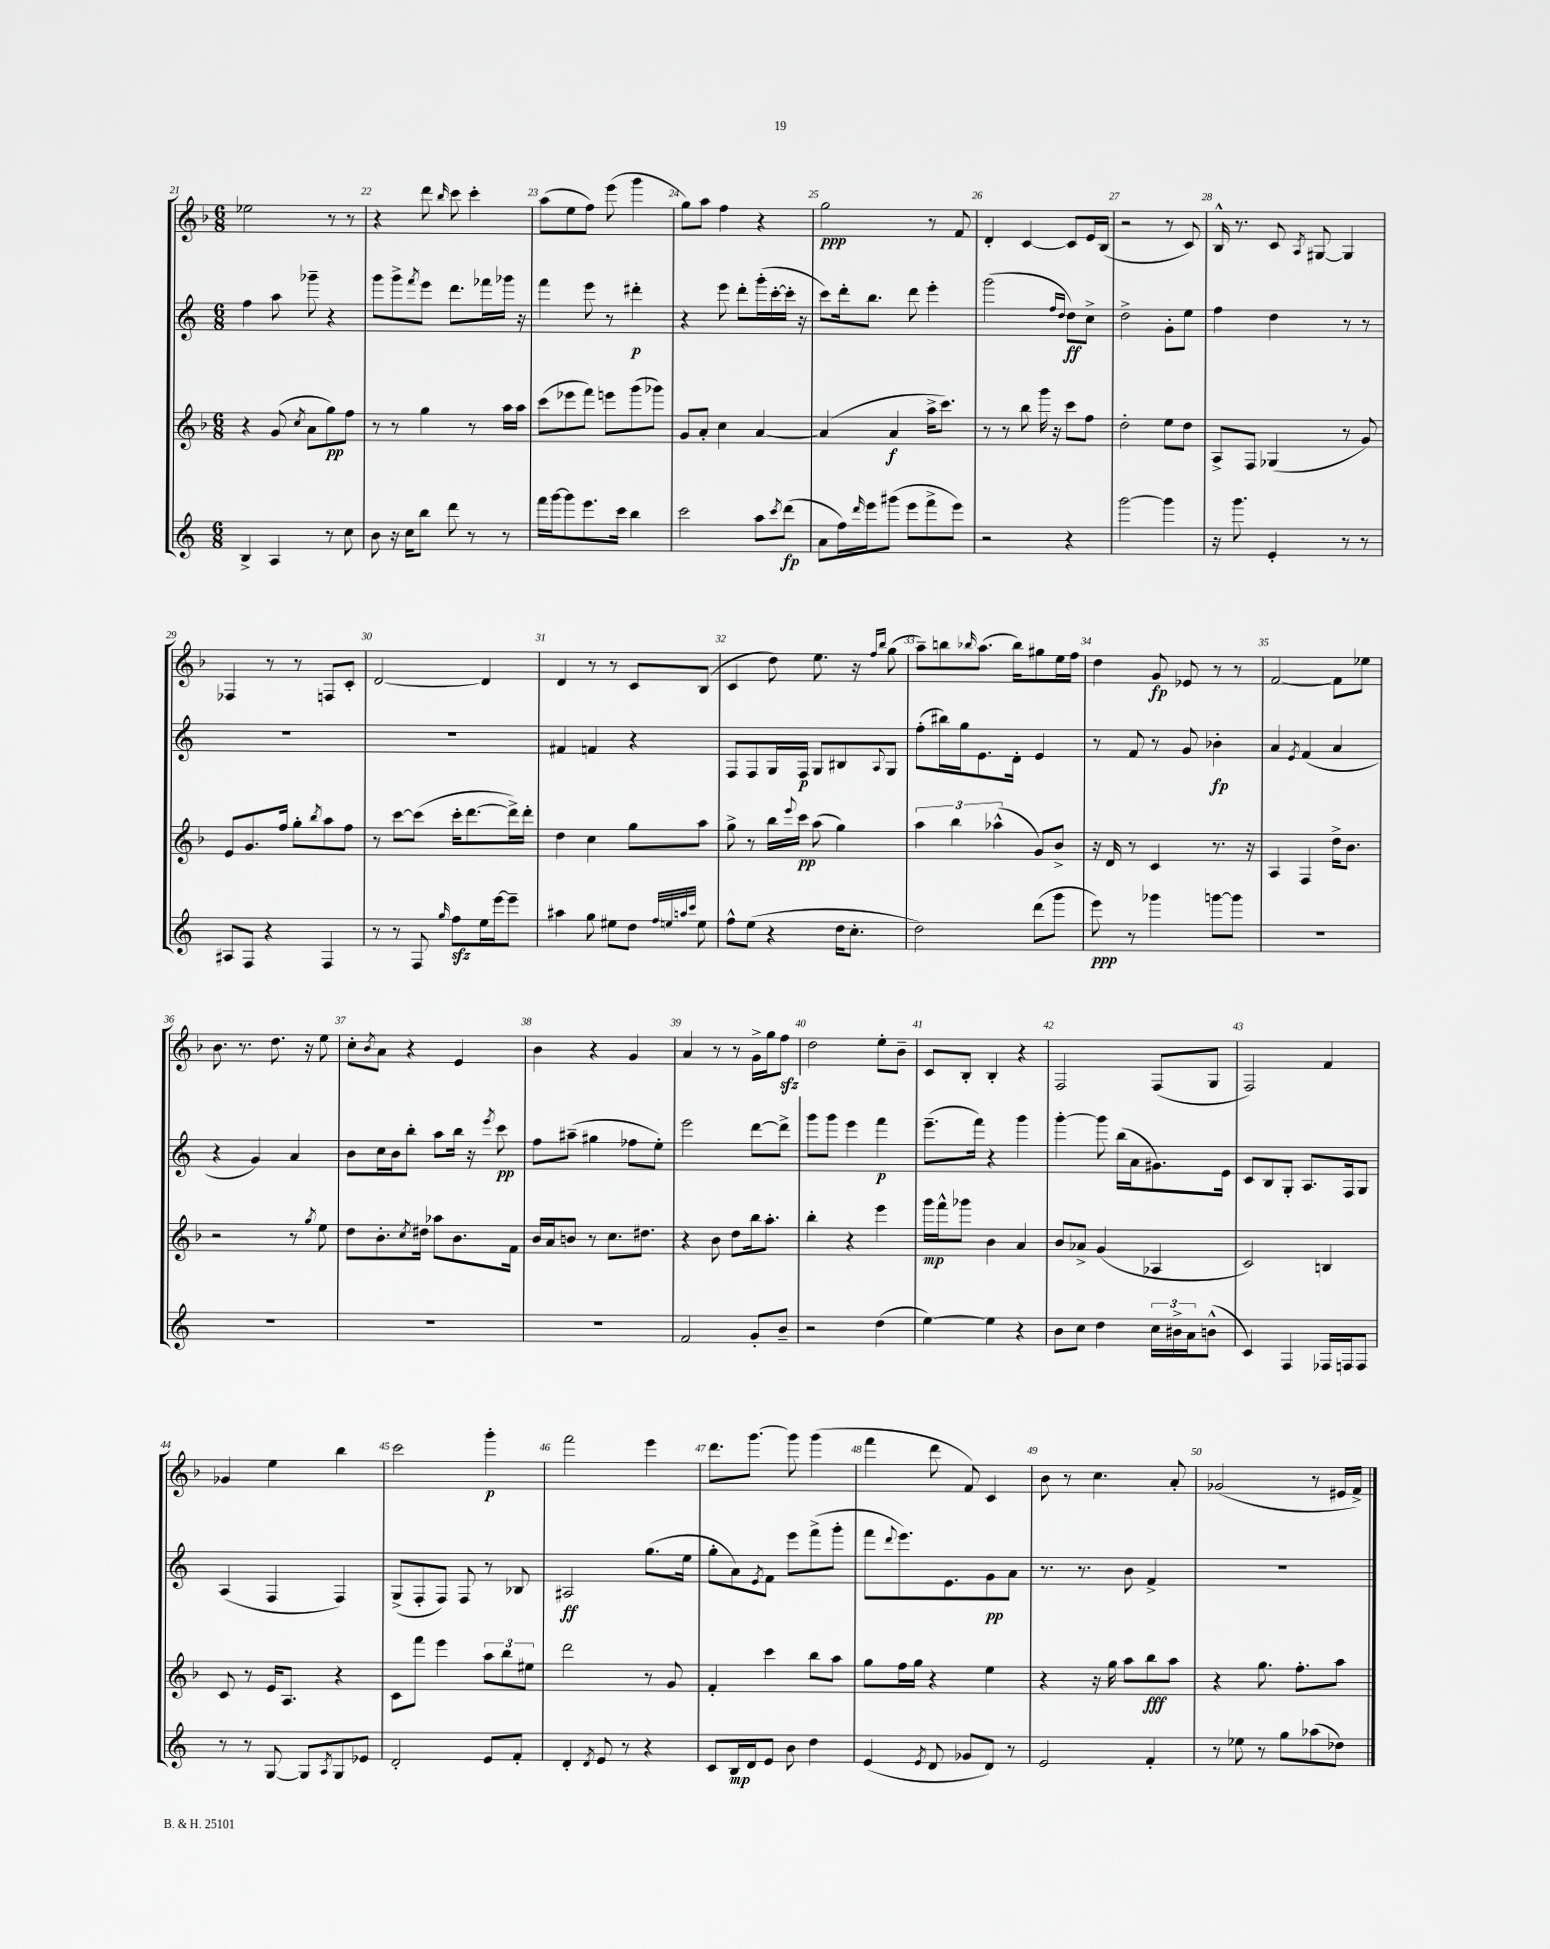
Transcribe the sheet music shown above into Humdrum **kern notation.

**kern	**dynam	**kern	**dynam	**kern	**dynam	**kern	**dynam
*part4	*part4	*part3	*part3	*part2	*part2	*part1	*part1
*staff4	*staff4	*staff3	*staff3	*staff2	*staff2	*staff1	*staff1
*clefG2	*	*clefG2	*	*clefG2	*	*clefG2	*
*k[]	*	*k[b-]	*	*k[]	*	*k[b-]	*
*M6/8	*	*M6/8	*	*M6/8	*	*M6/8	*
=21	=21	=21	=21	=21	=21	=21	=21
4B^/	.	4r	.	4ff\	.	2ee-X\	.
4A/	.	(8g/	.	8aa\	.	.	.
.	.	8qcc/	.	.	.	.	.
.	.	8a\L	.	8ggg-X~\	.	.	.
8r	.	8gg\)	pp	4r	.	8r	.
8cc\	.	8ff\J	.	.	.	8r	.
=22	=22	=22	=22	=22	=22	=22	=22
8b\	.	8r	.	8ggg\L	.	4r	.
16r	.	8r	.	8ggg^\	.	.	.
16cc\KL	.	.	.	.	.	.	.
.	.	.	.	8qfff/	.	.	.
8bb\J	.	4gg\	.	8eee\J	.	8ddd\	.
.	.	.	.	.	.	16qqbb-/	.
8ddd\	.	.	.	8.ddd\L	.	8ccc\	.
8r	.	8r	.	.	.	4ccc'\	.
.	.	.	.	16fff-X\L	.	.	.
8r	.	16aa\LL	.	16ggg-X\JJ	.	.	.
.	.	16aa\JJ	.	16r	.	.	.
=23	=23	=23	=23	=23	=23	=23	=23
16fff\LL	.	(8ccc\L	.	4fff\	.	(8aa\L	.
[16ggg\J	.	.	.	.	.	.	.
8ggg\]	.	8eee-X\	.	.	.	8ee\	.
8.eee\	.	8fff\J)	.	8eee\	.	8ff\J)	.
.	.	8eeen\L	.	8r	.	(8eee\	.
16ccc\Jk	.	.	.	.	.	.	.
4bb\	.	(8ggg\	.	4ddd#X'\	p	4ggg\	.
.	.	8ggg-X\J)	.	.	.	.	.
=24	=24	=24	=24	=24	=24	=24	=24
2ccc\	.	8g/L	.	4r	.	8gg\L)	.
.	.	8a'/J	.	.	.	8aa\J	.
.	.	4cc\	.	8eee\	.	4ff\	.
.	.	.	.	8ddd'\L	.	.	.
8aa\L	.	[4a/	.	(16ggg'\L	.	4r	.
.	.	.	.	[16ccc'\	.	.	.
8qccc/	.	.	.	.	.	.	.
(8ddd\J	fp	.	.	16ccc'\JJ]	.	.	.
.	.	.	.	16r	.	.	.
=25	=25	=25	=25	=25	=25	=25	=25
8a\L	.	(4a/]	.	8ccc\L)	.	2gg\	ppp
16ff\L)	.	.	.	16ddd'\k	.	.	.
16qqddd/	.	.	.	.	.	.	.
16eee\J	.	.	.	8.bb\J	.	.	.
(8ggg#X\J	.	4a/	f	.	.	.	.
8eee\L	.	.	.	8ddd\	.	.	.
8fff^\	.	16aa^\KL	.	4eee'\	.	8r	.
.	.	8.ccc\J)	.	.	.	.	.
8eee\J)	.	.	.	.	.	8f/	.
=26	=26	=26	=26	=26	=26	=26	=26
2r	.	8r	.	(2ggg\	.	4d'/	.
.	.	8r	.	.	.	.	.
.	.	8bb-\	.	.	.	[4c/	.
.	.	16ggg\	.	.	.	.	.
.	.	16r	.	.	.	.	.
.	.	.	.	16qqff/LL	.	.	.
.	.	.	.	16qqdd/JJ	.	.	.
4r	.	8ccc\L	.	8dd\L)	ff	8c/L]	.
.	.	8ff\J	.	8cc^\J	.	16e/L	.
.	.	.	.	.	.	(16B-/JJ	.
=27	=27	=27	=27	=27	=27	=27	=27
[2ggg\	.	2dd'\	.	2dd^\	.	2r	.
4ggg\]	.	8ee\L	.	8g'\L	.	8r	.
.	.	8dd\J	.	8ee\J	.	8c/)	.
=28	=28	=28	=28	=28	=28	=28	=28
16r	.	8A^/L	.	4ff\	.	16B-^^/	.
8.ggg\	.	.	.	.	.	8.r	.
.	.	8F/J	.	.	.	.	.
4e'/	.	(4G-X/	.	4dd\	.	8c/	.
.	.	.	.	.	.	8qA/	.
.	.	.	.	.	.	[8G#X/	.
8r	.	8r	.	8r	.	4G#/]	.
8r	.	8g/)	.	8r	.	.	.
!!LO:LB:g=z
=29	=29	=29	=29	=29	=29	=29	=29
8A#X/L	.	8e/L	.	2.r	.	4F-X/	.
8F/J	.	8.g/	.	.	.	.	.
4r	.	.	.	.	.	8r	.
.	.	16ff/Jk	.	.	.	.	.
.	.	8gg'\L	.	.	.	8r	.
.	.	8qbb-/	.	.	.	.	.
4F/	.	8aa\	.	.	.	8Fn/L	.
.	.	8ff\J	.	.	.	8c'/J	.
=30	=30	=30	=30	=30	=30	=30	=30
8r	.	8r	.	2.r	.	[2d/	.
8r	.	[8ccc\L	.	.	.	.	.
8F/	.	(8ccc\J]	.	.	.	.	.
16qqgg/	.	.	.	.	.	.	.
8ffzz\L	.	16ccc'\KL	.	.	.	.	.
.	.	[8.ddd\	.	.	.	.	.
16ee\L	.	.	.	.	.	4d/]	.
[16eee\J	.	.	.	.	.	.	.
8eee~\J]	.	16ddd^\L])	.	.	.	.	.
.	.	16ddd'\JJ	.	.	.	.	.
=31	=31	=31	=31	=31	=31	=31	=31
4aa#X\	.	4dd\	.	4f#X/	.	4d/	.
8gg\	.	4cc\	.	4fn/	.	8r	.
8ee#X\L	.	.	.	.	.	8r	.
8dd\J	.	8gg\L	.	4r	.	8c/L	.
32qqff/LLL	.	.	.	.	.	.	.
32qqeen/	.	.	.	.	.	.	.
32qqaan/	.	.	.	.	.	.	.
32qqccc/JJJ	.	.	.	.	.	.	.
8ee\	.	8aa\J	.	.	.	(8B-/J	.
=32	=32	=32	=32	=32	=32	=32	=32
8ff^^\L	.	8gg^\	.	8F/L	.	4c/	.
(8ee\J	.	8r	.	8F/	.	.	.
4r	.	16bb-\LL	.	16G/L	.	8dd\)	.
.	.	8qqeee/	.	.	.	.	.
.	.	16ccc\JJ	pp	16F/JJ	p	.	.
.	.	(8aa\	.	8G/L	.	8.ee\	.
16dd\KL	.	4gg\)	.	8B#X/	.	.	.
8.cc'\J	.	.	.	.	.	16r	.
.	.	.	.	.	.	16qqff/LL	.
.	.	.	.	8qqA/	.	16qqbb-/JJ	.
.	.	.	.	8G/J	.	(8gg\	.
=33	=33	=33	=33	=33	=33	=33	=33
2dd\)	.	6aa\	.	(8ff'\L	.	8aa~\L)	.
.	.	.	.	16bb#X\L)	.	8bbn\	.
.	.	6bb-\	.	.	.	.	.
.	.	.	.	16gg\J	.	.	.
.	.	.	.	.	.	16qqbb-X/	.
.	.	.	.	8.e\	.	(8.aa\J	.
.	.	(6aa-X^^\	.	.	.	.	.
.	.	.	.	16d'\Jk	.	16bb-\KL)	.
(8ddd\L	.	8g/L)	.	4e/	.	8gg#X\	.
8ggg\J	.	8b-^/J	.	.	.	16ee\L	.
.	.	.	.	.	.	16ff\JJ	.
=34	=34	=34	=34	=34	=34	=34	=34
8eee\)	ppp	16r	.	8r	.	4dd\	.
.	.	16d/	.	.	.	.	.
8r	.	8r	.	8f/	.	.	.
4ggg-X\	.	4c/	.	8r	.	8g/	fp
.	.	.	.	8g/	.	8e-X/	.
[8gggn\L	.	8.r	.	4b-X'\	fp	8r	.
8ggg\J]	.	.	.	.	.	8r	.
.	.	16r	.	.	.	.	.
=35	=35	=35	=35	=35	=35	=35	=35
2.r	.	4A/	.	4a/	.	[2f/	.
.	.	.	.	8qe/	.	.	.
.	.	4F/	.	(4f/	.	.	.
.	.	16dd^\KL	.	4a/	.	8f\L]	.
.	.	8.b-\J	.	.	.	.	.
.	.	.	.	.	.	8ee-X\J	.
!!LO:LB:g=z
=36	=36	=36	=36	=36	=36	=36	=36
2.r	.	2r	.	4r	.	8.b-\	.
.	.	.	.	.	.	8.r	.
.	.	.	.	4g/)	.	.	.
.	.	.	.	.	.	8.dd\	.
.	.	8r	.	4a/	.	.	.
.	.	.	.	.	.	16r	.
.	.	8qgg/	.	.	.	.	.
.	.	8ee\	.	.	.	8ee\	.
=37	=37	=37	=37	=37	=37	=37	=37
2.r	.	8dd\L	.	8b\L	.	8cc'\L	.
.	.	.	.	.	.	8qb-/	.
.	.	8.b-'\	.	16cc\L	.	8a\J	.
.	.	.	.	16b\J	.	.	.
.	.	.	.	8bb'\J	.	4r	.
.	.	8qcc/	.	.	.	.	.
.	.	16dd#X\Jk	.	.	.	.	.
.	.	8aa-X\L	.	8aa\L	.	.	.
.	.	8.b-\	.	16bb\Jk	.	4e/	.
.	.	.	.	16r	.	.	.
.	.	.	.	8qeee/	.	.	.
.	.	.	.	8ccc\	pp	.	.
.	.	16f\Jk	.	.	.	.	.
=38	=38	=38	=38	=38	=38	=38	=38
2.r	.	16b-/LL	.	8ff\L	.	4b-\	.
.	.	16a/J	.	.	.	.	.
.	.	8bn/J	.	(8aa#X~\J	.	.	.
.	.	8r	.	4gg#X\	.	4r	.
.	.	8.cc\L	.	.	.	.	.
.	.	.	.	8ff-X\L	.	4g/	.
.	.	8.dd#X\J	.	.	.	.	.
.	.	.	.	8ee'\J)	.	.	.
=39	=39	=39	=39	=39	=39	=39	=39
2f/	.	4r	.	2eee\	.	4a/	.
.	.	8b-\	.	.	.	8r	.
.	.	8dd\L	.	.	.	8r	.
8g'/L	.	16bb-\k	.	[8ddd\L	.	16g^\LL	.
.	.	8.aa'\J	.	.	.	16gg\J	.
8b~/J	.	.	.	8ddd^\J]	.	8ffzz\J	.
=40	=40	=40	=40	=40	=40	=40	=40
2r	.	4bb-'\	.	8ggg\L	.	2dd\	.
.	.	.	.	8ggg\J	.	.	.
.	.	4r	.	4eee\	.	.	.
(4dd\	.	4eee\	.	4fff\	p	8ee'\L	.
.	.	.	.	.	.	8b-~\J	.
=41	=41	=41	=41	=41	=41	=41	=41
[4ee\)	.	16ggg\LL	mp	(8.eee~\L	.	8c/L	.
.	.	16fff^^\J	.	.	.	.	.
.	.	8ggg-X\J	.	.	.	8B-'/J	.
.	.	.	.	16fff\Jk)	.	.	.
4ee\]	.	4b-\	.	4r	.	4B-'/	.
4r	.	4a/	.	4ggg\	.	4r	.
=42	=42	=42	=42	=42	=42	=42	=42
8b\L	.	8b-/L	.	[4ggg'\	.	2F/	.
8cc\J	.	8a-X^/J	.	.	.	.	.
4dd\	.	(4g/	.	8ggg\]	.	.	.
.	.	.	.	(16bb\LL	.	.	.
.	.	.	.	16a\J	.	.	.
24cc\LL	.	4A-X/	.	8.g#X\)	.	(8F/L	.
24b#X^\	.	.	.	.	.	.	.
24a\J	.	.	.	.	.	.	.
(8bn^^\J	.	.	.	.	.	8G/J	.
.	.	.	.	16e\Jk	.	.	.
=43	=43	=43	=43	=43	=43	=43	=43
4c/)	.	2c/)	.	8c/L	.	2F/)	.
.	.	.	.	8B/	.	.	.
4F/	.	.	.	8G'/J	.	.	.
.	.	.	.	8.A/L	.	.	.
16F-X/LL	.	4Bn/	.	.	.	4f/	.
16Fn/J	.	.	.	16F/k	.	.	.
8F/J	.	.	.	8G/J	.	.	.
!!LO:LB:g=z
=44	=44	=44	=44	=44	=44	=44	=44
8r	.	8c/	.	(4A/	.	4g-X/	.
8r	.	8r	.	.	.	.	.
[8G/	.	16e/KL	.	4F/	.	4ee\	.
.	.	8.A/J	.	.	.	.	.
8G/L]	.	.	.	.	.	.	.
8qA/	.	.	.	.	.	.	.
8G/	.	4r	.	4F/)	.	4bb-\	.
8e-X/J	.	.	.	.	.	.	.
=45	=45	=45	=45	=45	=45	=45	=45
2d'/	.	8c\L	.	(8G^/L	.	2ccc\	.
.	.	8fff\J	.	8F'/	.	.	.
.	.	4eee\	.	8F/J)	.	.	.
.	.	.	.	8F/	.	.	.
8e/L	.	12aa\L	.	8r	.	4ggg'\	p
.	.	12bb-\	.	.	.	.	.
8f'/J	.	.	.	8B-X/	.	.	.
.	.	12ee#X\J	.	.	.	.	.
=46	=46	=46	=46	=46	=46	=46	=46
4d'/	.	2ddd\	.	2A#X/	ff	2fff\	.
8qd/	.	.	.	.	.	.	.
8e/	.	.	.	.	.	.	.
8r	.	.	.	.	.	.	.
4r	.	8r	.	(8.gg\L	.	4eee\	.
.	.	8g/	.	.	.	.	.
.	.	.	.	16ee\Jk	.	.	.
=47	=47	=47	=47	=47	=47	=47	=47
8c/L	.	4f'/	.	8gg'\L	.	8.ddd\L	.
16B/L	mp	.	.	8a\)	.	.	.
16d/J	.	.	.	.	.	[8.ggg\J	.
.	.	.	.	8qe/	.	.	.
8e/J	.	4ccc\	.	8f\J	.	.	.
8b\	.	.	.	8eee\L	.	8ggg\]	.
4dd\	.	8bb-\L	.	(8fff^\	.	(4ggg\	.
.	.	8aa\J	.	8ggg'\J	.	.	.
=48	=48	=48	=48	=48	=48	=48	=48
(4e/	.	8gg\L	.	8fff\L	.	4fff\	.
.	.	.	.	8qqddd/	.	.	.
.	.	16ff\L	.	8.eee\)	.	.	.
.	.	16gg\JJ	.	.	.	.	.
8qe/	.	.	.	.	.	.	.
8d/	.	4r	.	.	.	8ddd\	.
.	.	.	.	8.e\	.	.	.
8g-X/L	.	.	.	.	.	8f/)	.
8d/J)	.	4ee\	.	8g\	pp	4c/	.
8r	.	.	.	8a\J	.	.	.
=49	=49	=49	=49	=49	=49	=49	=49
2e/	.	4r	.	8.r	.	8b-\	.
.	.	.	.	.	.	8r	.
.	.	.	.	8.r	.	.	.
.	.	16r	.	.	.	4.cc\	.
.	.	16gg\	.	.	.	.	.
.	.	8aa\L	.	8b\	.	.	.
4f'/	.	8bb-\	fff	4f^/	.	.	.
.	.	8aa\J	.	.	.	8a'/	.
=50	=50	=50	=50	=50	=50	=50	=50
8r	.	4r	.	2.r	.	(2g-X/	.
8ee-X\	.	.	.	.	.	.	.
8r	.	8.gg\	.	.	.	.	.
8gg\L	.	.	.	.	.	.	.
.	.	8.ff'\L	.	.	.	.	.
(8aa-X\	.	.	.	.	.	8r	.
8dd-X\J)	.	8aa\J	.	.	.	16e#X/LL	.
.	.	.	.	.	.	16f^/JJ)	.
==	==	==	==	==	==	==	==
*-	*-	*-	*-	*-	*-	*-	*-
